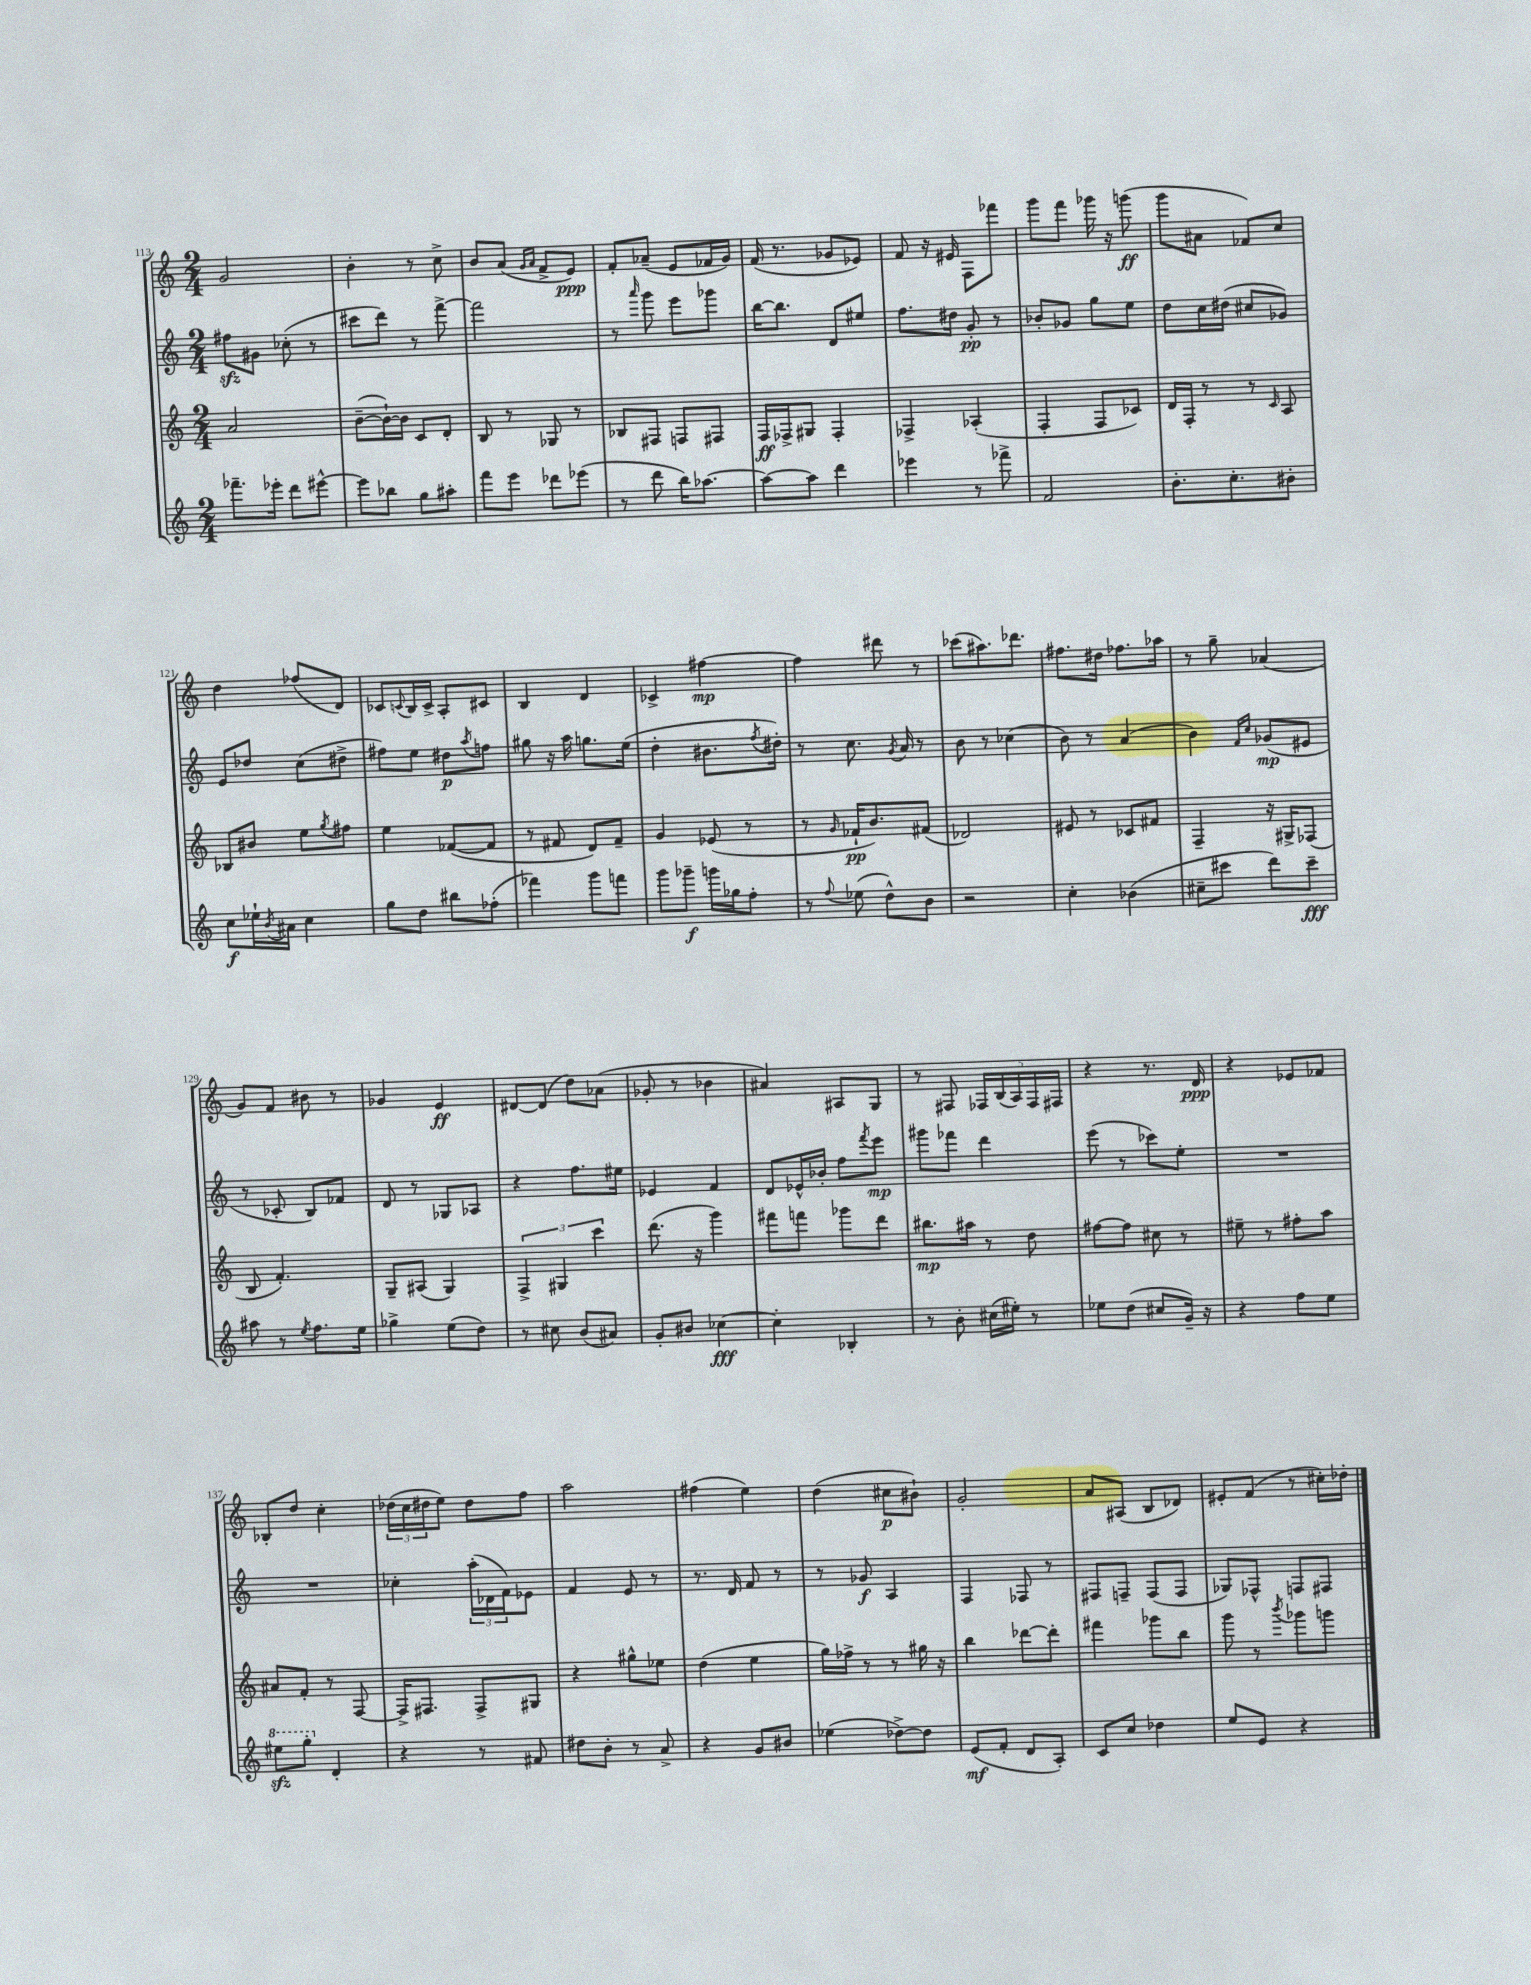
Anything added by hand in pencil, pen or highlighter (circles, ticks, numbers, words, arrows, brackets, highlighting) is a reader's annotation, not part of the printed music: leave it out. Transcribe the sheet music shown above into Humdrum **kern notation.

**kern	**dynam	**kern	**dynam	**kern	**dynam	**kern	**dynam
*part4	*part4	*part3	*part3	*part2	*part2	*part1	*part1
*staff4	*staff4	*staff3	*staff3	*staff2	*staff2	*staff1	*staff1
*clefG2	*	*clefG2	*	*clefG2	*	*clefG2	*
*k[]	*	*k[]	*	*k[]	*	*k[]	*
*M2/4	*	*M2/4	*	*M2/4	*	*M2/4	*
=113	=113	=113	=113	=113	=113	=113	=113
8.fff-X~\L	.	2a/	.	8ff#Xzz\L	.	2g/	.
.	.	.	.	8g#X\J	.	.	.
16eee-X'\Jk	.	.	.	.	.	.	.
8ddd\L	.	.	.	(8cc-X'\	.	.	.
[8eee#X^^\J	.	.	.	8r	.	.	.
=114	=114	=114	=114	=114	=114	=114	=114
8eee#\L]	.	([8b~\L	.	8ccc#X\L	.	4b'\	.
8bb-X\J	.	16b`\L_)	.	8ddd\J)	.	.	.
.	.	16b\JJ]	.	.	.	.	.
8gg\L	.	8c/L	.	8r	.	8r	.
8aa#X'\J	.	8d'/J	.	[8fff^\	.	8cc^\	.
=115	=115	=115	=115	=115	=115	=115	=115
8fff\L	.	8B/	.	2fff\]	.	8b/L	.
8eee\J	.	8r	.	.	.	(8a/J	.
.	.	.	.	.	.	16qqg/LL	.
.	.	.	.	.	.	16qqa/JJ	.
8ddd-X\L	.	8G-X/	.	.	.	8f^/L	.
(8eee-X\J	.	8r	.	.	.	8e/J)	ppp
=116	=116	=116	=116	=116	=116	=116	=116
8r	.	8B-X/L	.	8r	.	8f'/L	.
.	.	.	.	16qqaaa/	.	.	.
8ddd\	.	8F#X/J	.	8ggg\	.	(8a-X~/J	.
16bb\KL)	.	8Fn/L	.	8eee\L	.	8e/L	.
[8.aa-X\J	.	.	.	.	.	.	.
.	.	8F#X/J	.	8ggg-X\J	.	16f-X/L	.
.	.	.	.	.	.	16g/JJ)	.
=117	=117	=117	=117	=117	=117	=117	=117
8aa-\L_	.	16F/LL	ff	[16bb\KL	.	(16f/	.
.	.	16F-X^/J	.	8.bb\J]	.	8.r	.
8aa-\J]	.	8G#X/J	.	.	.	.	.
4ddd\	.	4F-'/	.	8d/L	.	8g-X/L	.
.	.	.	.	8ee#X/J	.	8e-X/J)	.
=118	=118	=118	=118	=118	=118	=118	=118
4eee-X\	.	4F-X^/	.	8.ff\L	.	8f/	.
.	.	.	.	.	.	16r	.
.	.	.	.	16dd#X\Jk	.	16e#X/	.
8r	.	(4A-X'/	.	8g'/	pp	8F\L	.
8fff-X^\	.	.	.	8r	.	8fff-X\J	.
=119	=119	=119	=119	=119	=119	=119	=119
2f/	.	4F'/	.	8b-X'/L	.	8ggg\L	.
.	.	.	.	8g-X/J	.	8fff\J	.
.	.	8F/L	.	8gg\L	.	16ggg-X\	.
.	.	.	.	.	.	16r	.
.	.	8c-X/J)	.	8ee\J	.	(8gggn\	ff
=120	=120	=120	=120	=120	=120	=120	=120
8.b'\L	.	16d/LL	.	8dd\L	.	8ggg\L	.
.	.	16F'/JJ	.	.	.	.	.
.	.	8r	.	16cc\L	.	8a#X\J	.
8.cc'\	.	.	.	(16dd#X\JJ	.	.	.
.	.	8r	.	8cc#X/L	.	8f-X/L)	.
.	.	16qqc/	.	.	.	.	.
8b#X'\J	.	8A/	.	8g-X/J)	.	8cc/J	.
!!LO:LB:g=z
=121	=121	=121	=121	=121	=121	=121	=121
8cc\L	f	8B-X/L	.	8e/L	.	4dd\	.
16ee-X`\L	.	8b#X/J	.	8dd-X/J	.	.	.
8qb/	.	.	.	.	.	.	.
16a#X\JJ	.	.	.	.	.	.	.
4cc\	.	8ee\L	.	(8cc\L	.	(8ff-X/L	.
.	.	8qgg/	.	.	.	.	.
.	.	8ff#X\J	.	8dd#X^\J	.	8d/J)	.
=122	=122	=122	=122	=122	=122	=122	=122
8gg\L	.	4ee\	.	8ff#X\L)	.	8c-X/L	.
.	.	.	.	.	.	8qqcn/	.
8dd\J	.	.	.	8ee\J	.	16B/L	.
.	.	.	.	.	.	16c^/JJ	.
8bb#X\L	.	([8f-X/L	.	8dd#X\L	p	8A'/L	.
.	.	.	.	8qaa/	.	.	.
(8ff-X'\J	.	8f-/J]	.	8ffn\J	.	8c#X/J	.
=123	=123	=123	=123	=123	=123	=123	=123
4fff-X\)	.	8r	.	8gg#X\	.	4B/	.
.	.	8f#X/	.	16r	.	.	.
.	.	.	.	16aa\	.	.	.
8ggg\L	.	8d/L)	.	8.ggn\L	.	4d/	.
8fffn\J	.	8f#~/J	.	.	.	.	.
.	.	.	.	(16ee\Jk	.	.	.
=124	=124	=124	=124	=124	=124	=124	=124
8ggg\L	.	4g/	.	4dd'\	.	4c-X^/	.
8ggg-X~\J	f	.	.	.	.	.	.
16gggn\LL	.	(8e-X/	.	8.b#X\L	.	[4ff#X\	mp
16gg-X\J	.	.	.	.	.	.	.
8ff'\J	.	8r	.	.	.	.	.
.	.	.	.	8qff/	.	.	.
.	.	.	.	16dd#X'\Jk)	.	.	.
=125	=125	=125	=125	=125	=125	=125	=125
8r	.	8r	.	8r	.	4ff#\]	.
8qqff/	.	16qqg/	.	.	.	.	.
(8ee-X\	.	16f-X`/KL	pp	8.cc\	.	.	.
.	.	8.b/)	.	.	.	.	.
8dd^^\L)	.	.	.	.	.	8ddd#X\	.
.	.	.	.	8qg/	.	.	.
.	.	.	.	16a/	.	.	.
8b\J	.	(8f#X/J	.	8r	.	8r	.
=126	=126	=126	=126	=126	=126	=126	=126
2r	.	2d-X/)	.	8b\	.	(8ccc-X\L	.
.	.	.	.	8r	.	8.aa#X\)	.
.	.	.	.	(4cc-X\	.	.	.
.	.	.	.	.	.	8.ddd-X\J	.
=127	=127	=127	=127	=127	=127	=127	=127
4cc'\	.	8e#X/	.	8b\)	.	8.ff#X\L	.
.	.	8r	.	8r	.	.	.
.	.	.	.	.	.	16dd#X\Jk	.
(4b-X\	.	8c-X/L	.	(4a/	.	8.ff-X\L	.
.	.	8f#X/J	.	.	.	.	.
.	.	.	.	.	.	16aa-X\Jk	.
=128	=128	=128	=128	=128	=128	=128	=128
8cc#X~\L	.	4F~/	.	4b\)	.	8r	.
8ccc#X\J	.	.	.	.	.	8gg~\	.
.	.	.	.	16qqf/LL	.	.	.
.	.	.	.	16qqcc/JJ	.	.	.
8ddd\L)	.	16r	.	(8g-X/L	mp	(4a-X/	.
.	.	16G#X^/KL	.	.	.	.	.
8ccc#~\J	fff	(8F-X/J	.	8e#X/J	.	.	.
!!LO:LB:g=z
=129	=129	=129	=129	=129	=129	=129	=129
8aa#X\	.	8B/	.	8r	.	8g/L)	.
8r	.	4.f'/)	.	8c-X'/	.	8f/J	.
8qee/	.	.	.	.	.	.	.
8.ff\L	.	.	.	8B/L)	.	8b#X\	.
.	.	.	.	8f-X/J	.	8r	.
16ee\Jk	.	.	.	.	.	.	.
=130	=130	=130	=130	=130	=130	=130	=130
4gg-X^\	.	8G~/L	.	8d/	.	4g-X/	.
.	.	(8A#X/J	.	8r	.	.	.
(8ee\L	.	4G/)	.	8G-X/L	.	4e/	ff
8dd\J)	.	.	.	8A-X/J	.	.	.
=131	=131	=131	=131	=131	=131	=131	=131
8r	.	6F^/	.	4r	.	[8d#X/L	.
8cc#X\	.	.	.	.	.	(8d#/J]	.
.	.	6G#X/	.	.	.	.	.
(8b/L	.	.	.	8.ff\L	.	8dd\L)	.
.	.	6ccc\	.	.	.	.	.
8a#X/J)	.	.	.	.	.	(8a-X\J	.
.	.	.	.	16ee#X\Jk	.	.	.
=132	=132	=132	=132	=132	=132	=132	=132
8g'/L	.	(8.ddd\	.	4e-X/	.	8g-X'/	.
8b#X/J	.	.	.	.	.	8r	.
.	.	16r	.	.	.	.	.
[4cc-X\	fff	4ggg\)	.	4f/	.	4b-X\	.
=133	=133	=133	=133	=133	=133	=133	=133
4cc-'\]	.	8fff#X\L	.	8d/L	.	4a#X/)	.
.	.	8fffn\J	.	16e-X^^/L	.	.	.
.	.	.	.	16b-X'/JJ	.	.	.
4B-X'/	.	8ggg-X\L	.	8ff\L	.	8A#X/L	.
.	.	.	.	8qfff/	.	.	.
.	.	8ddd\J	.	8eee\J	mp	8G/J	.
=134	=134	=134	=134	=134	=134	=134	=134
8r	.	8.bb#X\L	mp	8ggg#X\L	.	8r	.
8b'\	.	.	.	8fff-X\J	.	8F#X/	.
.	.	16aa#X\Jk	.	.	.	.	.
(16cc#X\LL	.	8r	.	4ddd\	.	20F-X/LL	.
.	.	.	.	.	.	(20B/	.
16ee#X'\JJ)	.	.	.	.	.	.	.
.	.	.	.	.	.	20A/)	.
8r	.	8dd\	.	.	.	.	.
.	.	.	.	.	.	20F-/	.
.	.	.	.	.	.	20F#X/JJ	.
=135	=135	=135	=135	=135	=135	=135	=135
8ee-X\L	.	[8ff#X\L	.	(8eee\	.	4r	.
(8dd\J	.	8ff#\J]	.	8r	.	.	.
8cc#X/L	.	8cc#X\	.	8ccc-X\L)	.	8.r	.
16g~/Jk)	.	8r	.	8ee'\J	.	.	.
16r	.	.	.	.	.	16d/	ppp
=136	=136	=136	=136	=136	=136	=136	=136
4r	.	8ee#X~\	.	2r	.	4r	.
.	.	8r	.	.	.	.	.
8ff\L	.	8ff#X'\L	.	.	.	8e-X/L	.
8ee\J	.	8aa\J	.	.	.	8f-X/J	.
!!LO:LB:g=z
=137	=137	=137	=137	=137	=137	=137	=137
*8va	*	*	*	*	*	*	*
8eee#Xzz\L	.	8a#X/L	.	2r	.	8B-X'/L	.
8ggg'\J	.	8f'/J	.	.	.	8dd/J	.
*X8va	*	*	*	*	*	*	*
4d'/	.	8r	.	.	.	4cc'\	.
.	.	[8F/	.	.	.	.	.
=138	=138	=138	=138	=138	=138	=138	=138
4r	.	16F^/KL]	.	4cc-X'\	.	(24dd-X\LL	.
.	.	.	.	.	.	24cc\	.
.	.	8.F#X/J	.	.	.	.	.
.	.	.	.	.	.	24dd#X\J	.
.	.	.	.	.	.	8ee\J)	.
8r	.	8F#^/L	.	(24aa'\LL	.	8dd#\L	.
.	.	.	.	24d-X\	.	.	.
.	.	.	.	24f\J)	.	.	.
8f#X/	.	8G#X/J	.	8e-X\J	.	8ff\J	.
=139	=139	=139	=139	=139	=139	=139	=139
8dd#X\L	.	4r	.	4f/	.	2aa\	.
8b'\J	.	.	.	.	.	.	.
8r	.	8gg#X^^\L	.	8e/	.	.	.
8a^/	.	8ee-X\J	.	8r	.	.	.
=140	=140	=140	=140	=140	=140	=140	=140
4r	.	(4dd\	.	8.r	.	(4ff#X\	.
.	.	.	.	16d/	.	.	.
8g/L	.	4ee\	.	8f/	.	4ee\)	.
8b#X/J	.	.	.	8r	.	.	.
=141	=141	=141	=141	=141	=141	=141	=141
(4ee-X\	.	16gg\LL)	.	8r	.	(4dd\	.
.	.	16ff-X^\JJ	.	.	.	.	.
.	.	8r	.	8g-X/	f	.	.
[8dd-X^\L)	.	8r	.	4A/	.	8cc#X\L	p
8dd-\J]	.	16gg#X\	.	.	.	8b#X`\J)	.
.	.	16r	.	.	.	.	.
=142	=142	=142	=142	=142	=142	=142	=142
(8e/L	mf	4bb\	.	4F/	.	2g'/	.
8f'/J	.	.	.	.	.	.	.
8d/L	.	[8ddd-X\L	.	8F-X/	.	.	.
8A'/J)	.	8ddd-'\J]	.	8r	.	.	.
=143	=143	=143	=143	=143	=143	=143	=143
8c/L	.	4fff#X\	.	8F#X/L	.	8a/L	.
8cc/J	.	.	.	8Fn~/J	.	(8A#X/J	.
4dd-X\	.	8ggg-X\L	.	(8F/L	.	8B/L	.
.	.	8bb\J	.	8F/J	.	8d-X/J)	.
=144	=144	=144	=144	=144	=144	=144	=144
8ee/L	.	8ggg\	.	8G-X/L)	.	8e#X'/L	.
8e/J	.	8r	.	8F-X^^/J	.	(8f/J	.
.	.	8qbbb/	.	.	.	.	.
4r	.	8ggg-X\L	.	8Fn/L	.	8r	.
.	.	8gggn\J	.	8F#X/J	.	16cc#X'\LL)	.
.	.	.	.	.	.	16dd-X'\JJ	.
==	==	==	==	==	==	==	==
*-	*-	*-	*-	*-	*-	*-	*-
